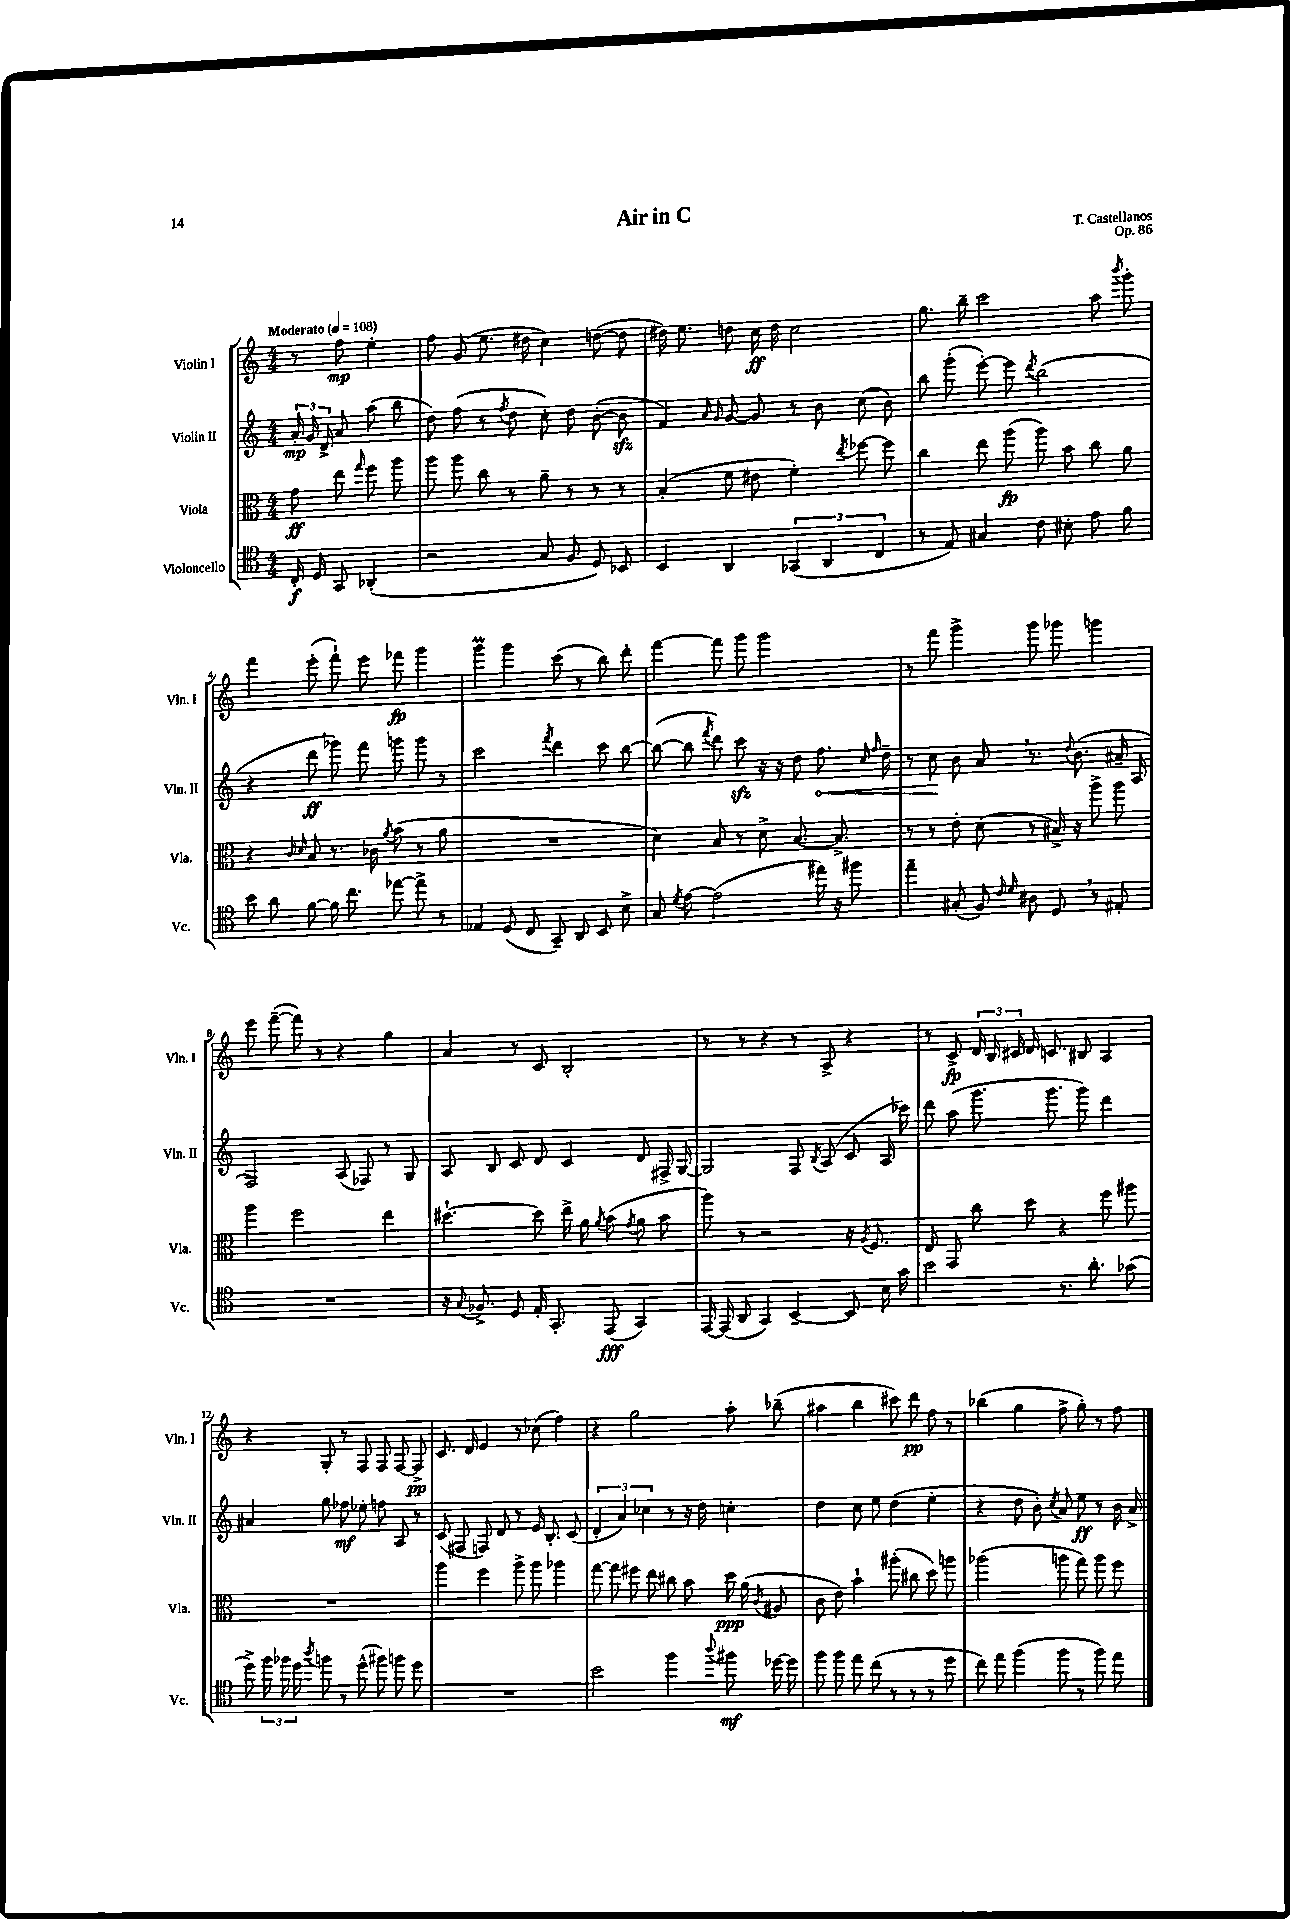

**kern	**dynam	**kern	**dynam	**kern	**dynam	**kern	**dynam
*part4	*part4	*part3	*part3	*part2	*part2	*part1	*part1
*staff4	*staff4	*staff3	*staff3	*staff2	*staff2	*staff1	*staff1
*I"Violoncello	*	*I"Viola	*	*I"Violin II	*	*I"Violin I	*
*I'Vc.	*	*I'Vla.	*	*I'Vln. II	*	*I'Vln. I	*
*clefC4	*	*clefC3	*	*clefG2	*	*clefG2	*
*k[]	*	*k[]	*	*k[]	*	*k[]	*
*M4/4	*	*M4/4	*	*M4/4	*	*M4/4	*
*MM108	*	*MM108	*	*MM108	*	*MM108	*
=	=	=	=	=	=	=	=
!	!	!	!	!	!	!LO:TX:a:B:t=Moderato	!
16C'/	f	8g\	ff	24a'/	mp	8r	.
.	.	.	.	24g/	.	.	.
16D/	.	.	.	.	.	.	.
.	.	.	.	24d^/	.	.	.
8GG/	.	8ee\	.	8a/	.	8ff\	mp
.	.	16qqgg/	.	.	.	.	.
(4AA-X'/	.	8ff\	.	(8aa\	.	4ee'\	.
.	.	8aa\	.	8bb\	.	.	.
=1	=1	=1	=1	=1	=1	=1	=1
2r	.	8aa\	.	8dd\)	.	8ff\	.
.	.	8aa\	.	(8ff\	.	(8g/	.
.	.	8cc\	.	8r	.	8.ee\	.
.	.	.	.	8qff/	.	.	.
.	.	8r	.	8dd\	.	.	.
.	.	.	.	.	.	16dd#X\	.
8G/	.	8a~\	.	8cc'\)	.	4cc\)	.
8F/	.	8r	.	8dd\	.	.	.
8D/)	.	8r	.	([8b'\	.	([8ddn\	.
8BB-X/	.	8r	.	8bzz\]	.	8dd\]	.
=2	=2	=2	=2	=2	=2	=2	=2
4BB/	.	(4B'/	.	4f/)	.	16dd#X\)	.
.	.	.	.	.	.	8.ee\	.
.	.	.	.	16qqa/	.	.	.
.	.	.	.	16qqg/	.	.	.
4AA/	.	8f\	.	[8g/	.	8ddn\	.
.	.	8e#X\	.	8g/]	.	16cc\	ff
.	.	.	.	.	.	16dd\	.
(6GG-X/	.	4f'\)	.	8r	.	2cc\	.
.	.	.	.	8b\	.	.	.
6AA/	.	.	.	.	.	.	.
.	.	8qee/	.	.	.	.	.
.	.	[8ff-X\	.	(8cc\	.	.	.
6C/	.	.	.	.	.	.	.
.	.	8ff-\]	.	8b\)	.	.	.
=3	=3	=3	=3	=3	=3	=3	=3
8r	.	4cc\	.	8bb\	.	8.gg\	.
8E/)	.	.	.	(8ggg'\	.	.	.
.	.	.	.	.	.	16bb~\	.
4G#X/	.	8ee\	.	[8eee'\)	.	2ccc\	.
.	.	(8aa\	fp	8eee\]	.	.	.
.	.	.	.	8qddd/	.	.	.
8c\	.	8aa\)	.	(2bb\	.	.	.
8B#X'\	.	8b\	.	.	.	.	.
8e\	.	8cc\	.	.	.	8aa\	.
.	.	.	.	.	.	8qbbb/	.
8f\	.	8a\	.	.	.	8ggg'\	.
!!LO:LB:g=z
=4	=4	=4	=4	=4	=4	=4	=4
8b\	.	4r	.	4r	.	4fff\	.
8a\	.	.	.	.	.	.	.
.	.	16qqc/	.	.	.	.	.
.	.	16qqd/	.	.	.	.	.
[8f\	.	8B/	.	8ddd\	ff	(8eee'\	.
16f\]	.	8.r	.	8ggg-X\)	.	8fff`\)	.
8.cc\	.	.	.	.	.	.	.
.	.	.	.	8fff\	.	8eee\	.
.	.	16c-X\	.	.	.	.	.
.	.	8qa/	.	.	.	.	.
[8ee-X\	.	(8b\	.	8gggn\	.	8fff-X\	fp
8ee-^\]	.	8r	.	8ggg\	.	4ggg\	.
8r	.	8a\	.	8r	.	.	.
=5	=5	=5	=5	=5	=5	=5	=5
4E-X/	.	1r	.	2ccc\	.	4gggM\	.
(8D/	.	.	.	.	.	4ggg\	.
8C/	.	.	.	.	.	.	.
.	.	.	.	8qfff/	.	.	.
8GG~/)	.	.	.	4ddd\	.	(8ccc\	.
8AA/	.	.	.	.	.	8r	.
8BB/	.	.	.	8ccc\	.	8bb\)	.
8B^\	.	.	.	[8bb\	.	8ddd'\	.
=6	=6	=6	=6	=6	=6	=6	=6
8G/	.	4d\)	.	(8bb\_	.	[4fff\	.
8qd/	.	.	.	.	.	.	.
[8e\	.	.	.	8bb\]	.	.	.
.	.	.	.	8qfff/	.	.	.
(2e\]	.	8B/	.	8ddd\)	.	8fff\]	.
.	.	8r	.	8ccczz\	.	8ggg\	.
.	.	8d^\	.	16r	.	2ggg\	.
.	.	.	.	16r	.	.	.
.	.	[8.B/	.	8dd\	.	.	.
!	!	!	!	!	!LO:HP:b	!	!
16ee#X\)	.	.	.	8.ff\	<	.	.
16r	.	8.B^/]	.	.	.	.	.
8ff#X\	.	.	.	.	.	.	.
.	.	.	.	16qqcc/	.	.	.
.	.	.	.	16qqff/	.	.	.
.	.	.	.	16dd~\	.	.	.
=7	=7	=7	=7	=7	=7	=7	=7
4ee~\	.	8r	.	8r	.	8r	.
.	.	8r	.	8cc\	.	8fff\	.
(8G#X'/	.	8e'\	.	8b\	[	4ggg^\	.
8F/)	.	(8d\	.	8a,/	.	.	.
16qqc/	.	.	.	.	.	.	.
16qqd/	.	.	.	.	.	.	.
8A#X\	.	8r	.	8.r	.	8ggg\	.
8D,/	.	16B#X^/)	.	.	.	8ggg-X\	.
.	.	.	.	8qqdd/	.	.	.
.	.	16r	.	(8.b\	.	.	.
8r	.	8aa^\	.	.	.	4gggn\	.
8E#X'/	.	8aa\	.	16a#X~/	.	.	.
.	.	.	.	16A/	.	.	.
!!LO:LB:g=z
=8	=8	=8	=8	=8	=8	=8	=8
1r	.	4aa\	.	2F/)	.	8eee\	.
.	.	.	.	.	.	([8fff~\	.
.	.	2ff\	.	.	.	8fff\])	.
.	.	.	.	.	.	8r	.
.	.	.	.	(8A/	.	4r	.
.	.	.	.	8F-X/)	.	.	.
.	.	4ee\	.	8r	.	4gg\	.
.	.	.	.	8G/	.	.	.
=9	=9	=9	=9	=9	=9	=9	=9
16r	.	[4.dd#X`\	.	8A/	.	4a/	.
8qqG/	.	.	.	.	.	.	.
8.F-X^/	.	.	.	.	.	.	.
.	.	.	.	8B/	.	.	.
8D/	.	.	.	8c/	.	8r	.
16E'/	.	8dd#\]	.	8d/	.	8c/	.
8.GG'/	.	.	.	.	.	.	.
.	.	16ee^\	.	4c/	.	2B'/	.
.	.	16a\	.	.	.	.	.
.	.	8qa/	.	.	.	.	.
(8EE/	fff	(8b\	.	.	.	.	.
.	.	8qg/	.	.	.	.	.
4GG/)	.	8a\	.	8d/	.	.	.
.	.	8b\	.	16F#X^/	.	.	.
.	.	.	.	[16G/	.	.	.
=10	=10	=10	=10	=10	=10	=10	=10
[16EE/	.	8aa\)	.	2G/]	.	8r	.
(16EE/]	.	.	.	.	.	.	.
8AA/	.	8r	.	.	.	8r	.
4GG/)	.	2r	.	.	.	4r	.
[4BB~/	.	.	.	8F/	.	8r	.
.	.	.	.	8qB/	.	.	.
.	.	.	.	(8A/	.	8A^/	.
8BB/]	.	16r	.	8c/	.	4r	.
.	.	8qA/	.	.	.	.	.
.	.	8.F/	.	.	.	.	.
16B\	.	.	.	16A/	.	.	.
16g\	.	.	.	16ccc-X\)	.	.	.
=11	=11	=11	=11	=11	=11	=11	=11
2b\	.	8E/	.	8ddd\	.	8r	.
.	.	8GG/	.	(8aa\	.	8c^/	fp
.	.	8cc\	.	8.ggg\	.	24d/	.
.	.	.	.	.	.	24B/	.
.	.	.	.	.	.	24c#X/	.
.	.	8dd\	.	.	.	16d/	.
.	.	.	.	8.ggg\	.	8.cn/	.
8.r	.	4r	.	.	.	.	.
.	.	.	.	8ggg\)	.	8B#X/	.
8.a'\	.	.	.	.	.	.	.
.	.	8ff\	.	4ddd\	.	4A/	.
(8g-X\	.	8aa#X\	.	.	.	.	.
!!LO:LB:g=z
=12	=12	=12	=12	=12	=12	=12	=12
8dd^\)	.	1r	.	4a#X/	.	4r	.
24ff\	.	.	.	.	.	.	.
24ff-X\	.	.	.	.	.	.	.
24dd\	.	.	.	.	.	.	.
8qaa/	.	.	.	.	.	.	.
8ffn\	.	.	.	8gg\	.	8G'/	.
8r	.	.	.	8ff-X\	mf	8r	.
(8dd^^\	.	.	.	8ee-X'\	.	8F/	.
8ff#X\)	.	.	.	8ffn\	.	8F/	.
8ffn\	.	.	.	8A/	.	[8F/	.
8dd\	.	.	.	8r	.	8F^/]	pp
=13	=13	=13	=13	=13	=13	=13	=13
1r	.	4aa\	.	(8c/	.	8.c/	.
.	.	.	.	8F#X/	.	.	.
.	.	.	.	.	.	16d/	.
.	.	4ff\	.	8Fn/)	.	4e/	.
.	.	.	.	8d/	.	.	.
.	.	8aa^\	.	8r	.	8r	.
.	.	8aa\	.	16e/	.	(8cc-X\	.
.	.	.	.	8.B'/	.	.	.
.	.	4aa-X\	.	.	.	4ff\)	.
.	.	.	.	(8c/	.	.	.
=14	=14	=14	=14	=14	=14	=14	=14
2b\	.	[8gg\	.	6d'/	.	4r	.
.	.	8gg\]	.	.	.	.	.
.	.	.	.	6a/)	.	.	.
.	.	8ff#X\	.	.	.	2gg\	.
.	.	.	.	6cc-X\	.	.	.
.	.	8ee\	.	.	.	.	.
4ff\	.	8cc#X\	.	8r	.	.	.
.	.	8b\	.	16r	.	.	.
.	.	.	.	16dd\	.	.	.
8qqaa/	.	.	.	.	.	.	.
8ff#X\	mf	16dd\	ppp	4ccn'\	.	8aa'\	.
.	.	(16a\	.	.	.	.	.
.	.	8qc/	.	.	.	.	.
[16dd-X\	.	8A#X/	.	.	.	(8bb-X~\	.
16dd-\]	.	.	.	.	.	.	.
=15	=15	=15	=15	=15	=15	=15	=15
8ff\	.	8c\	.	4dd\	.	4aa#X\	.
8ff\	.	8e\)	.	.	.	.	.
8ee\	.	4b`\	.	8cc\	.	4bb\	.
(8cc\	.	.	.	8ee\	.	.	.
8r	.	(8aa#X'\	.	(4dd\	.	8ccc#X\)	.
8r	.	8cc#X\	.	.	.	8ddd\	pp
8r	.	8dd\)	.	4ee'\	.	8ff\	.
8dd\	.	8aan\	.	.	.	8r	.
=16	=16	=16	=16	=16	=16	=16	=16
8cc\)	.	(2aa-X\	.	4r	.	(4bb-X\	.
8ee\	.	.	.	.	.	.	.
(4ff\	.	.	.	8dd\	.	4gg\	.
.	.	.	.	8b'\)	.	.	.
.	.	.	.	8qcc/	.	.	.
8ff\	.	8aan\	.	8a/	.	8ff^\	.
8r	.	8gg\)	.	8ee\	ff	8gg'\)	.
8ff\)	.	8aa\	.	8r	.	8r	.
8ee\	.	8ff\	.	16b\	.	8ff\	.
.	.	.	.	16a^/	.	.	.
==	==	==	==	==	==	==	==
*-	*-	*-	*-	*-	*-	*-	*-
